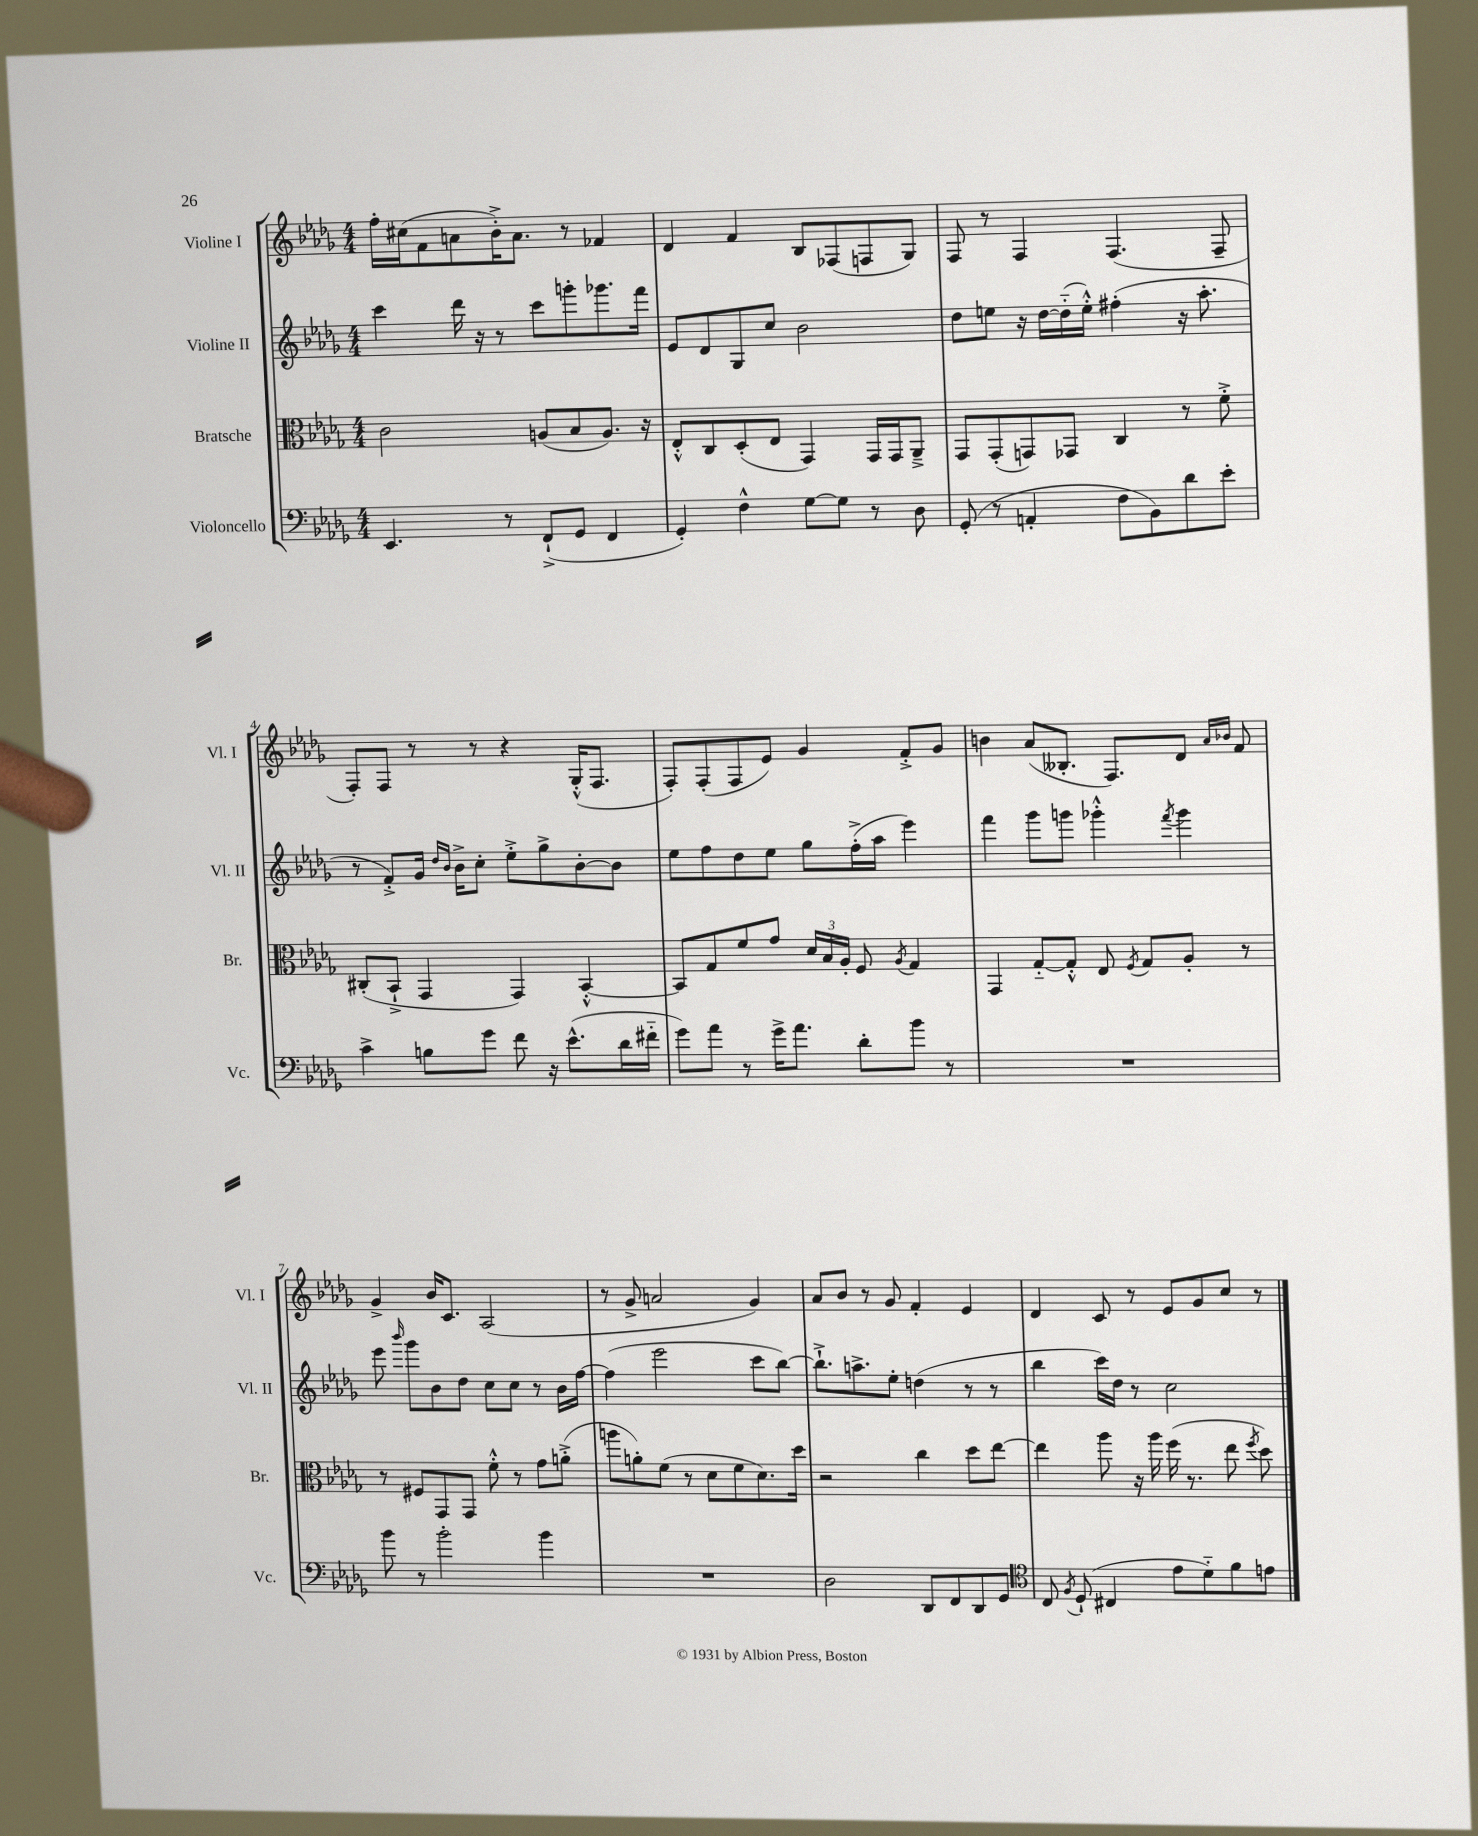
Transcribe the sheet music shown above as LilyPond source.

<<
\new StaffGroup <<
\new Staff = "s0" \with { instrumentName = "Violine I" shortInstrumentName = "Vl. I" } {
    \clef treble \key des \major \numericTimeSignature \time 4/4
    \autoBeamOff f''16[-. cis''16( f'8 a'8 bes'16-.->) a'8.] r8 fes'4 |
    des'4 f'4 bes8[ fes8( f8 ges8]) |
    f8 r8 f4 f4.( f8-- |
    f8[-.) f8] r8 r8 r4 ges16[-.-^( f8.] |
    f8[-.) f8-.( f8 ees'8]) ges'4 f'8[-.-> ges'8] |
    b'4 aes'8[( beses8.]-. f8.[) des'8] \grace { aes'16[ bes'16] } f'8 |
    ges'4-> bes'16[ c'8.] aes2( |
    r8 ges'8-> a'2 ges'4) |
    aes'8[ bes'8] r8 ges'8 f'4-. ees'4 |
    des'4 c'8 r8 ees'8[ ges'8 c''8] r8 \bar "|." |
}
\new Staff = "s1" \with { instrumentName = "Violine II" shortInstrumentName = "Vl. II" } {
    \clef treble \key des \major \numericTimeSignature \time 4/4
    \autoBeamOff c'''4 des'''16 r16 r8 c'''8[ g'''8-. ges'''8. f'''16] |
    ees'8[ des'8 ges8 c''8] bes'2 |
    des''8[ e''8] r16 des''16[~ des''16-_( e''16]-.-^) fis''4-.( r16 aes''8.-. |
    r8 f'8[-.->) ges'16] \grace { des''16[ bes'16] } bes'16[-> c''8]-. ees''8[-.-> ges''8-> bes'8~-. bes'8] |
    ees''8[ f''8 des''8 ees''8] ges''8[ f''16-.->( aes''16] ees'''4) |
    f'''4 ges'''8[ g'''8] ges'''4-.-^ \acciaccatura { f'''8 } ges'''4 |
    ees'''8 \grace { bes'''16 } ges'''8[ bes'8 des''8] c''8[ c''8] r8 bes'16[ f''16]~ |
    f''4( ees'''2 c'''8[ bes''8]~) |
    bes''8.[-!-> a''8.-> ees''8]-. d''4( r8 r8 |
    bes''4 c'''16[) des''16] r8 c''2 \bar "|." |
}
\new Staff = "s2" \with { instrumentName = "Bratsche" shortInstrumentName = "Br." } {
    \clef alto \key des \major \numericTimeSignature \time 4/4
    \autoBeamOff c'2 a8[( bes8 a8.]) r16 |
    ees8[-.-^ c8 des8-.( ees8] ges,4) ges,16[ ges,16 aes,8]---> |
    ges,8[ ges,8-.( g,8) ges,8] c4 r8 f'8-.-> |
    cis8[-.( bes,8]-!-> ges,4 ges,4) bes,4~-.-^ |
    bes,8[ ges8 f'8 ges'8] \tuplet 3/2 { des'16[ bes16 aes16]-. } f8 \acciaccatura { aes8 } ges4 |
    ges,4 ges8[~-_ ges8]-.-^ ees8 \acciaccatura { f8 } ges8[ aes8]-. r8 |
    r8 fis8[ ges,8 ges,8] f'8-.-^ r8 ges'8[ a'8]-.->( |
    a''8[ a'8-.) f'8]( r8 des'8[ f'8 des'8.) des''16] |
    r2 c''4 des''8[ ees''8]~ |
    ees''4 aes''8 r16 aes''16 f''16( r8. ees''8 \acciaccatura { f''8 } des''8) \bar "|." |
}
\new Staff = "s3" \with { instrumentName = "Violoncello" shortInstrumentName = "Vc." } {
    \clef bass \key des \major \numericTimeSignature \time 4/4
    \autoBeamOff ees,4. r8 f,8[-!->( ges,8] f,4 |
    ges,4-.) f4-^ ges8[~ ges8] r8 des8 |
    ges,8-.( r8 a,4-. f8[ bes,8) des'8 ees'8]-. |
    c'4-> b8[ ges'8] f'8 r16 ees'8.[-^( des'16 fis'16]-_ |
    ges'8[) aes'8] r8 ges'16[-> aes'8.] des'8[-. bes'8] r8 |
    R1 |
    bes'8 r8 bes'2-. bes'4 |
    R1 |
    des2 des,8[ f,8 des,8 ges,8] |
    \clef tenor c8 \acciaccatura { f8 } des8-!( cis4 ees'8[ des'8-_) f'8 e'8] \bar "|." |
}
>>
>>
